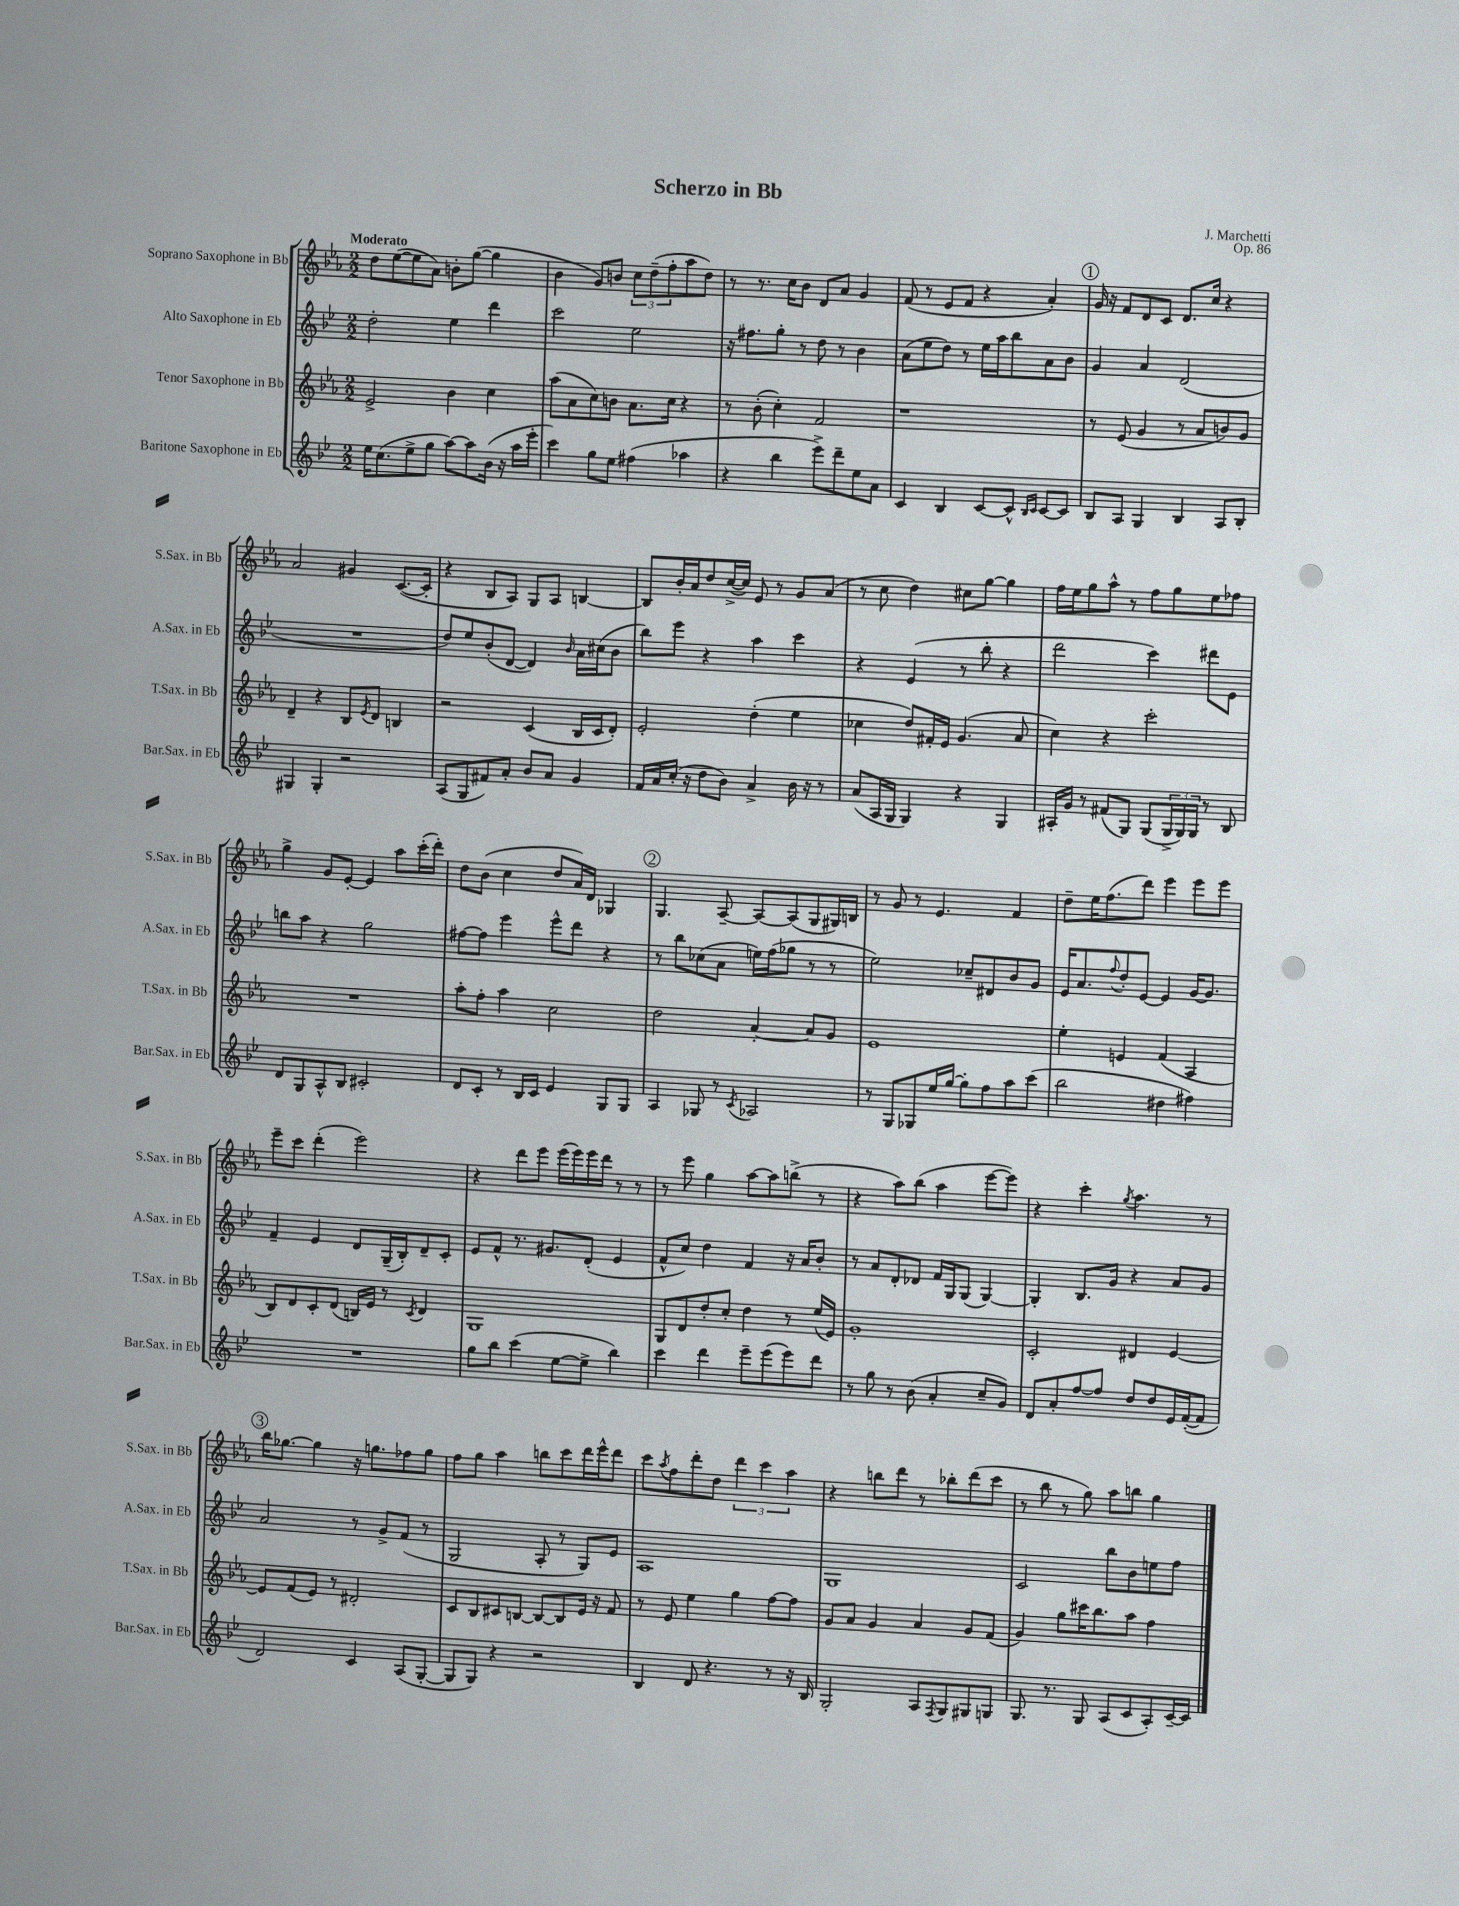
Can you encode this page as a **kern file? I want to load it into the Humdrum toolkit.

**kern	**kern	**kern	**kern
*part4	*part3	*part2	*part1
*staff4	*staff3	*staff2	*staff1
*I"Baritone Saxophone in Eb	*I"Tenor Saxophone in Bb	*I"Alto Saxophone in Eb	*I"Soprano Saxophone in Bb
*I'Bar.Sax. in Eb	*I'T.Sax. in Bb	*I'A.Sax. in Eb	*I'S.Sax. in Bb
*clefG2	*clefG2	*clefG2	*clefG2
*k[b-e-]	*k[b-e-a-]	*k[b-e-]	*k[b-e-a-]
*M2/2	*M2/2	*M2/2	*M2/2
=1	=1	=1	=1
!	!	!	!LO:TX:a:B:t=Moderato
16ee-\KL	2e-^/	2dd'\	8dd\L
(8.cc\	.	.	.
.	.	.	([8ee-\
8ee-^\	.	.	8ee-\]
8gg\J	.	.	8a-\J)
[8aa\L)	4b-\	4ee-\	8bn'\L
8aa\]	.	.	([8gg\J
(16b-\Jk	4cc\	4ddd\	4gg\]
16r	.	.	.
16aa\LL	.	.	.
16eee-'\JJ	.	.	.
=2	=2	=2	=2
4ccc\)	(8aa-\L	2ccc\	4b-\
.	8a-\	.	.
8gg\L	8cc\)	.	8g/L)
8ee-\J	8bn\J	.	8bn/J
(4ff#X\	8.a-\L	2ee-\	12cc\L
.	.	.	(12dd~\
.	.	.	12ff'\
.	16cc\Jk	.	.
4aa-X\	4r	.	8aa-\
.	.	.	8dd\J)
=3	=3	=3	=3
4r	8r	16r	8r
.	.	8.ff#X\L	.
.	(8b-'\	.	8.r
4bb-\	4cc'\)	8gg'\J	.
.	.	.	16cc\KL
.	.	8r	8b-\J
8eee-^\L)	2f/	8dd\	8d/L
8ddd~\	.	8r	8a-/J
8ee-\	.	4b-\	4g/
8a\J	.	.	.
=4	=4	=4	=4
4c/	1r	(8a\L	(8f/
.	.	8ee-\	8r
4B-/	.	8dd\J)	8e-/L
.	.	8r	8f/J
[8c/L	.	16ee-\LL	4r
.	.	16aa\J	.
8c^^/J]	.	8bb-\	.
16qqB-/LL	.	.	.
16qqc/JJ	.	.	.
[8c/L	.	8a\	4a-'/)
8c/J]	.	8b-\J	.
!!LO:REH:place=s1:t=1
=5	=5	=5	=5
8B-/L	8r	4g/	16g/
.	.	.	16r
8A/J	(8e-/	.	8f/L
4G/	4g/	4a/	8d/
.	.	.	8c/J
4B-/	8r	(2d/	8.d/L
.	8a-/L	.	.
.	.	.	16cc/Jk
8A/L	8bn/)	.	4r
8B-'/J	8g/J	.	.
!!LO:LB:g=z
=6	=6	=6	=6
4G#X/	4d~/	1r	2a-/
4G#'/	4r	.	.
2r	8B-/L	.	4g#X/
.	8qe-/	.	.
.	8d/J	.	.
.	4Bn/	.	([8.c/L
.	.	.	16c'/Jk]
=7	=7	=7	=7
(8A/L	2r	8dd/L)	4r
8G/	.	8ee-/	.
8f#X/)	.	(8b-'/	8B-/L
8a'/J	.	[8d/J	8A-/J)
8b-/L	(4c/	4d/])	8G/L
8a/J	.	.	8A-/J
.	.	16qqb-/	.
4g/	16B-/LL	16a\LL	[4Bn/
.	16c/J	(16cc#X\J	.
.	8d'/J)	8b-\J	.
=8	=8	=8	=8
16f/LL	2e-'/	8bb-\L)	8B/L]
16a/	.	.	.
(16cc'/JJ	.	8eee-\J	16b-'/L
16r	.	.	16a-/J
8dd\L	.	4r	8dd/
8b-\J)	.	.	([16cc^/L
.	.	.	16cc/JJ])
4a^/	(4dd'\	4aa\	8e-/
.	.	.	8r
16b-\	4ee-\	4ccc\	8g/L
16r	.	.	.
8r	.	.	(8a-/J
=9	=9	=9	=9
(8a/L	4cc-X\	4r	8r
16A/L	.	.	8cc\
16G/JJ	.	.	.
4G/)	8dd/L)	(4e-/	4dd\)
.	16f#X'/L	.	.
.	16e-/JJ	.	.
4r	(4.g/	8r	8cc#X\L
.	.	8bb-'\	[8gg\J
4G/	.	4r	4gg\]
.	8a-/	.	.
=10	=10	=10	=10
16A#X'/LL	4cc\)	2ddd\	16ff\LL
16g/JJ	.	.	16ee-\J
8r	.	.	8gg\
(8f#X/L	4r	.	8aa-^^\J
8G/J)	.	.	8r
(8G/L	2ccc'\	4ccc\)	8ff\L
24G^/L	.	.	8gg\
24G/)	.	.	.
24G/JJ	.	.	.
8r	.	8ddd#X\L	8ee-\
8B-/	.	8e-\J	8ff-X\J
!!LO:LB:g=z
=11	=11	=11	=11
8d/L	1r	8bbn\L	4gg^\
8G/	.	8aa\J	.
8A^^/	.	4r	8g/L
8B-/J	.	.	[8e-'/J
2c#X'/	.	2gg\	4e-/]
.	.	.	8aa-\L
.	.	.	(16ccc'\L
.	.	.	16ddd'\JJ)
=12	=12	=12	=12
8d/L	8aa-'\L	[8ff#X\L	8dd\L
8c'/J	8ff'\J	8ff#\J]	(8b-\J
8r	4aa-\	4eee-\	4cc\
16B-/LL	.	.	.
16c/JJ	.	.	.
4e-/	2cc\	8eee-^^\L	8dd/L
.	.	8ddd\J	16a-/L)
.	.	.	16d/JJ
8G/L	.	4r	4G-X/
8G/J	.	.	.
!!LO:REH:place=s1:t=2
=13	=13	=13	=13
4A/	2dd\	8r	4.G/
.	.	8bb-\L	.
8G-X/	.	(8cc-X\	.
8r	.	8a\J	[8A-~/
8qc/	.	.	.
2A-X/	[4a-'/	16een\LL)	8A-/L_
.	.	(16ff\J	.
.	.	8gg-X\J	(8A-/]
.	8a-/L]	8r	8G/
.	8g/J	8r	16G#X/L)
.	.	.	16Bn/JJ
=14	=14	=14	=14
8r	1e-	2ee-\)	8r
8G/L	.	.	8g/
8G-X/	.	.	8r
16ee-/L	.	.	4.e-/
[16gg/JJ	.	.	.
8gg'\L]	.	8cc-X~/L	.
8ff\	.	8d#X/	.
8aa\	.	8b-/	4f/
(8ccc\J	.	8g/J	.
=15	=15	=15	=15
2bb-\	4ee-'\	16e-/KL	8dd~\L
.	.	8.a/	.
.	.	.	16ee-\K
.	.	.	(8.ff\
.	.	8qqff/	.
.	4en/	8dd'/	.
.	.	[8e-/J	8ddd\J)
4dd#X\	(4f/	4e-/]	4eee-\
4ff#X\)	4A-/	[16g/KL	8eee-\L
.	.	8.g/J]	.
.	.	.	8eee-\J
!!LO:LB:g=z
=16	=16	=16	=16
1r	8B-/L)	4f~/	8eee-~\L
.	8d/	.	8ccc\J
.	8c'/	4e-/	(4ddd'\
.	(8d/J	.	.
.	16Bn/LL)	8d/L	2eee-\)
.	16e-/JJ	.	.
.	8r	(16G~/L	.
.	.	16B-'/J)	.
.	8qc/	.	.
.	4d/	8d~/	.
.	.	8c'/J	.
=17	=17	=17	=17
8gg\L	1G	8e-/L	4r
8bb-\J	.	8f^^/J	.
(4ccc\	.	8.r	8ddd\L
.	.	.	8eee-\J
.	.	8.g#X/L	.
[8ee-\L	.	.	(16eee-\LL
.	.	.	16eee-\)
8ee-^\J]	.	(8d'/J	16eee-\
.	.	.	16ddd\JJ
4bb-\)	.	4e-/	8r
.	.	.	8r
=18	=18	=18	=18
4ccc\	8G/L	8f^^/L	8r
.	8d/	8cc/J)	8eee-\
4ddd\	8dd'/	4dd\	4gg\
.	8cc'/J	.	.
8eee-~\L	4dd\	4f/	[8aa-\L
(8eee-\	.	.	8aa-\]
8eee-\)	8r	16r	(8bbn^\J
.	.	16a/KL	.
8ddd\J	(16ee-/LL	8b-'/J	8r
.	16e-/JJ)	.	.
=19	=19	=19	=19
8r	1g'	8r	4r
8gg\	.	8a/L	.
8r	.	8d'/	8aa-\L)
(8b-\	.	8d-X/J	(8bb-\J
4a'/	.	16f/LL	4aa-\
.	.	16G/J	.
.	.	(8G/J	.
8cc~/L	.	[4G/)	[8eee-\L
8g/J)	.	.	8eee-\J])
=20	=20	=20	=20
8d/L	2c'/	4G'/]	4r
8a'/	.	.	.
[8ff/	.	8.B-/L	4ccc'\
8ff/J]	.	.	.
.	.	16g/Jk	.
.	.	.	8qgg/
8dd/L	4d#X/	4r	4.aa-\
8dd/	.	.	.
16e-/L	[4e-/	8a/L	.
([16f'/J	.	.	.
8f/J]	.	8g/J	8r
!!LO:LB:g=z
!!LO:REH:place=s1:t=3
=21	=21	=21	=21
2d/)	8e-/L]	2a/	16bb-\KL
.	.	.	[8.gg-X\J
.	(8f/	.	.
.	8e-/J)	.	4gg-\]
.	8r	.	.
4c/	2d#X'/	8r	16r
.	.	.	8.ggn\L
.	.	8g^/L	.
(8A/L	.	(8f/J	8ff-X\
[8G'/J	.	8r	8gg\J
=22	=22	=22	=22
8G/L]	8c/L	2G/	8ff\L
8G/J)	8B-/	.	8gg\J
4r	8c#X/	.	4aa-\
.	[8Bn/J	.	.
2r	8B/L_	8A'/	8bbn\L
.	8B/]	8r	8ccc\
.	16e-/Jk	8G/L)	16ddd\L
.	16r	.	16eee-^^\J
.	8f/	8e-/J	8ddd\J
=23	=23	=23	=23
4B-/	8r	1A	8ccc\L
.	.	.	8qaa-/
.	8e-/	.	8ff\
8d/	4ee-\	.	8ddd'\
4.r	.	.	8dd\J
.	4gg\	.	6ddd\
.	.	.	6ccc\
8r	[8ff\L	.	.
.	.	.	6aa-\
16r	8ff\J]	.	.
16B-/	.	.	.
=24	=24	=24	=24
2G'/	8g/L	1G	4r
.	8a-/J	.	.
.	4g/	.	8bbn\L
.	.	.	8ddd\J
8A/L	4a-/	.	8r
8qF/	.	.	.
8G/	.	.	8bb-X'\L
8G#X/	8g/L	.	(8ddd\
8Gn/J	(8f/J	.	8ccc\J
=25	=25	=25	=25
8.G/	4g/)	2c/	8r
.	.	.	8bb-\
8.r	.	.	.
.	8gg\L	.	8r
8G/	16ccc#X\K	.	8gg\)
.	8.bb-\	.	.
(8A/L	.	8bb-\L	8aa-\L
8c/	8aa-\J	8b-\	8bbn\J
8A'/)	4ff\	8een\	4gg\
[16c~/L	.	8ff\J	.
16c/JJ]	.	.	.
==	==	==	==
*-	*-	*-	*-
